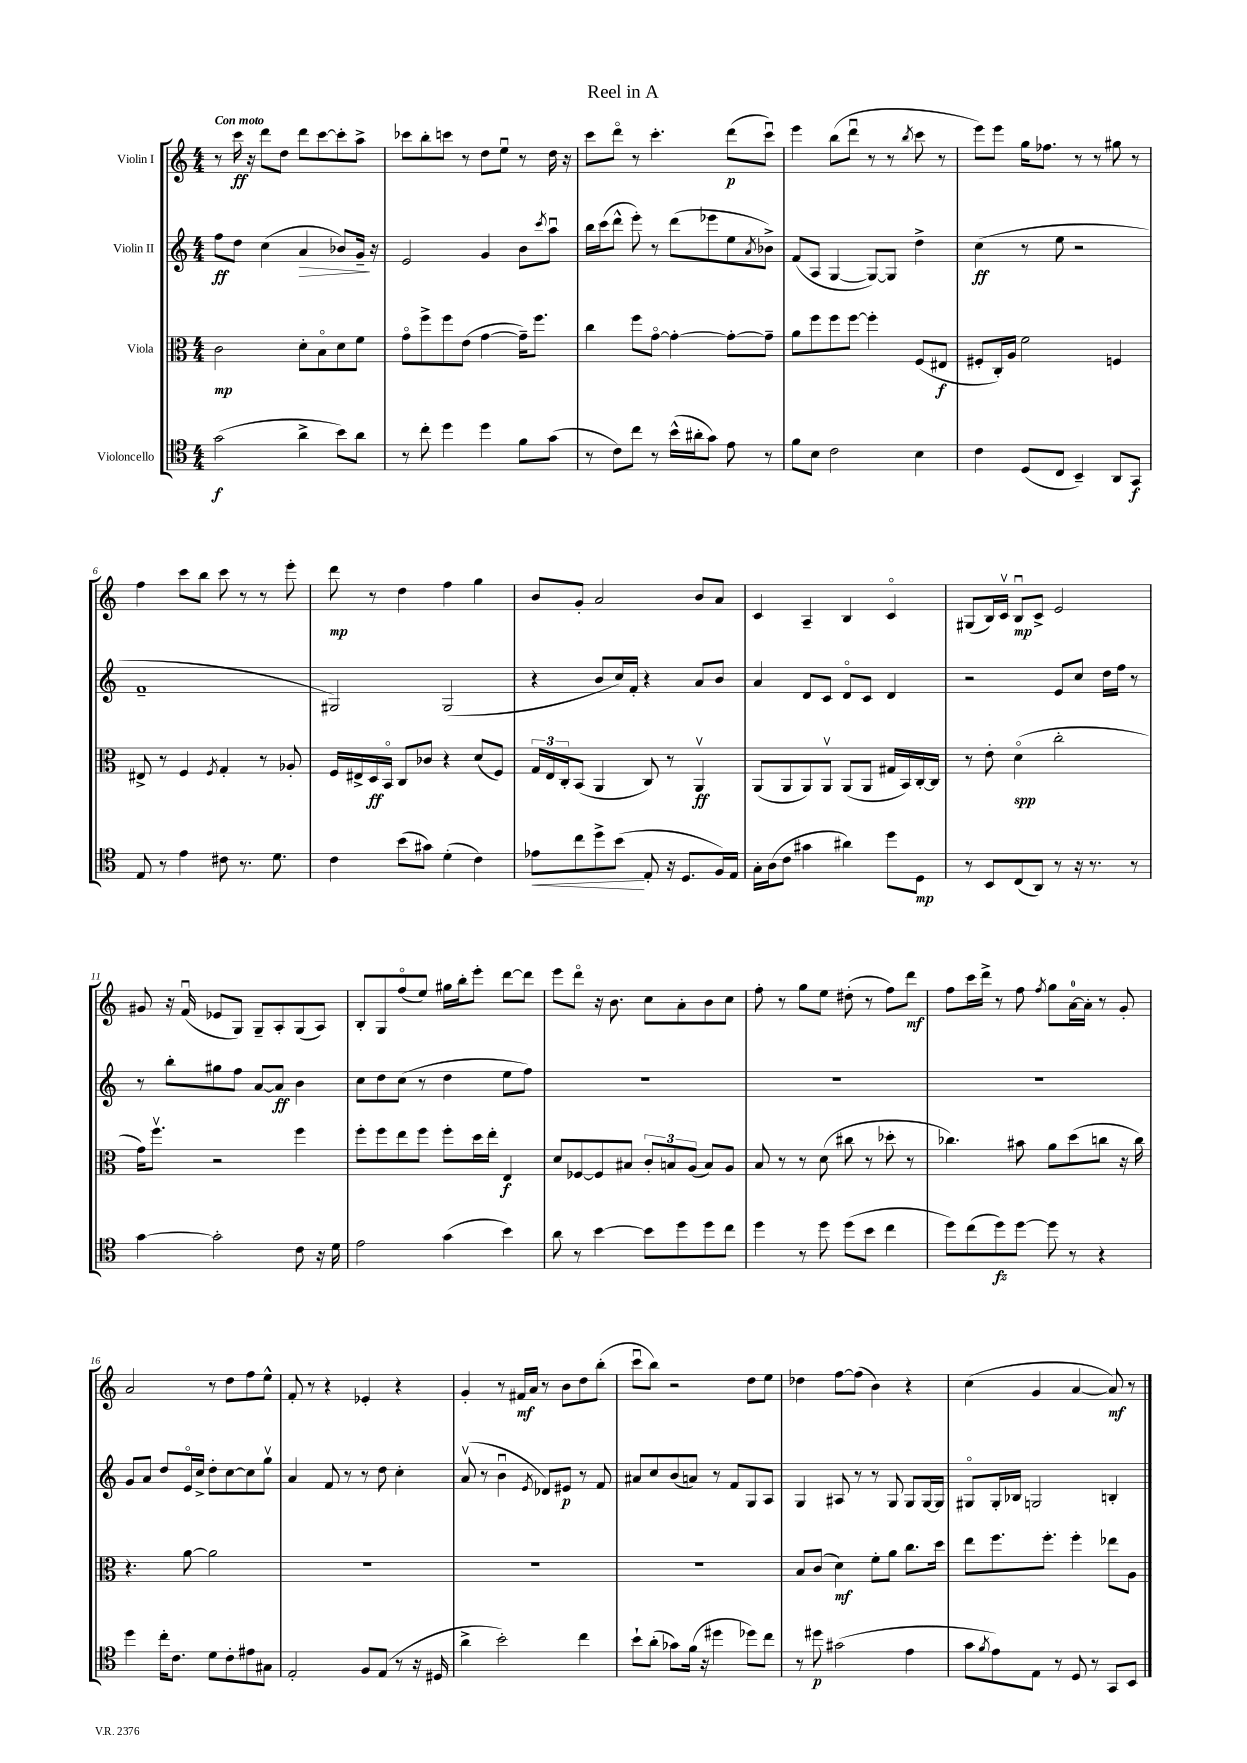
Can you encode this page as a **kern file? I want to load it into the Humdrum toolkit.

**kern	**kern	**kern	**kern
*staff4	*staff3	*staff2	*staff1
*clefC4	*clefC3	*clefG2	*clefG2
*k[]	*k[]	*k[]	*k[]
*M4/4	*M4/4	*M4/4	*M4/4
(2g\	2c\	8ff\L	8r
.	.	8dd\J	16ccc\
.	.	.	16r
.	.	(4cc\	8ddd\L
.	.	.	8dd\J
4a^\	8d'\L	4a/	8ddd\L
.	8Bo\	.	[8ccc\
8b\L)	8d\	8b-/L)	8ccc'\]
8a\J	8f\J	16g~/Jk	8aa^\J
.	.	16r	.
=	=	=	=
8r	8go\L	2e/	8ccc-\L
8cc'\	8ff^\	.	8bb'\
4dd\	8ff\	.	8ccc\J
.	(8e\J	.	8r
4dd\	[4g\	4g/	8dd\L
.	.	.	8eeu\J
8f\L	16g~\]LK)	8b\L	8r
.	8.ff\J	.	.
.	.	8qccc/	.
(8g\J	.	8aau\J	16dd\
.	.	.	16r
=	=	=	=
8r	4cc\	16bb\LL	8ccc\L
.	.	(16ccc\J	.
8c\L)	.	8ddd^^\J	8dddo\J
8cc\J	8ff\L	8eee'\)	8r
8r	[8go\J	8r	4.ccc'\
(16b^^\LL	4g'\_	(8ddd\L	.
16a#'\J	.	.	.
8g\J)	.	8eee-\	.
8e\	8g'\_L	8ee\	(8ddd\L
.	.	8qa/	.
8r	8g~\]J	8b-^\J)	8cccu\J)
=	=	=	=
8f\L	8a\L	(8f/L	4eee\
8B\J	8ff\	8A/J	.
2c\	8ff\	[4G/	(8bb\L
.	[8ff\J	.	8dddu\J
.	4ff'\]	8G/_L)	8r
.	.	8G/]J	8r
.	.	.	8qbb/
4B\	(8F/L	4dd^\	8ccc\
.	8E#/J	.	8r
=	=	=	=
4c\	8F#'/L	(4cc\	8eee\L)
.	16C'/L)	.	8eee\J
.	16A/JJ	.	.
(8D/L	2f\	8r	16gg\LK
.	.	.	8.ff-\J
8C/J	.	8ee\	.
4BB~/)	.	2r	8r
.	.	.	8r
8AA/L	4F/	.	8gg#\
8GG/J	.	.	8r
=	=	=	=
8E/	8E#^/	1f~	4ff\
8r	8r	.	.
4e\	4F/	.	8ccc\L
.	.	.	8bb\J
.	8qF/	.	.
8c#\	4G'/	.	8ccc\
8.r	.	.	8r
.	8r	.	8r
8.d\	.	.	.
.	8A-'/	.	8eee'\
=	=	=	=
4c\	16F/LL	2G#/)	8ddd\
.	16E#^/	.	.
.	16D/	.	8r
.	16BBo/JJ	.	.
(8b\L	8C/L	.	4dd\
8g#\J)	8c-/J	.	.
(4d'\	4r	(2G#/	4ff\
4c\)	(8d/L	.	4gg\
.	8F/J)	.	.
=	=	=	=
8e-\L	24G/LL	4r	8b/L
.	24E/	.	.
.	24C'/J	.	.
8cc\	(8BB/J	.	8g'/J
8dd^\	4AA/	8b/L	2a/
(8b\J	.	16cc/L)	.
.	.	16f'/JJ	.
8E'/	8C/)	4r	.
16r	8r	.	.
8.D/L	.	.	.
.	4AAv/	8a/L	8b/L
16F/L)	.	8b/J	8a/J
16E/JJ	.	.	.
=	=	=	=
16G'\LL	(8AA/L	4a/	4c/
(16A\J	.	.	.
8c\J	8AA/	.	.
4g#\	8AA/)	8d/L	4A~/
.	8AAv/J	8c/J	.
4a#\)	(8AA/L	8do/L	4B/
.	8AA/J	8c/J	.
8dd\L	16G#/LL	4d/	4co/
.	16BB/)	.	.
8D\J	[16C'/	.	.
.	16C/]JJ	.	.
=	=	=	=
8r	8r	2r	(8G#/L
8BB/L	8e'\	.	16B/L)
.	.	.	16cv/JJ
(8C/	(4do\	.	8Bu/L
8AA/J)	.	.	8c^/J
8r	2cc'\	8e/L	2e/
16r	.	8cc/J	.
8.r	.	.	.
.	.	16dd\LL	.
.	.	16ff\JJ	.
8r	.	8r	.
=	=	=	=
[4g\	16g\LK)	8r	8g#/
.	8.ffv\J	.	.
.	.	8bb'\L	16r
.	.	.	(16fu/
2g'\]	2r	8gg#\	8e-/L
.	.	8ff\J	8G/J)
.	.	[8a/L	8G~/L
.	.	8a/]J	8A'/
8c\	4ff\	4b\	(8G/
16r	.	.	8A/J)
16d\	.	.	.
=	=	=	=
2e\	8ff'\L	8cc\L	8B'/L
.	8ff\	8dd\	8G/
.	8ee\	(8cc\J	(8ffo/
.	8ff\J	8r	8ee/J)
(4g\	8ff'\L	4dd\	16gg#\LL
.	.	.	16bb'\J
.	16dd\L	.	8eee'\J
.	16ee'\JJ	.	.
4b\)	4E/	8ee\L	[8ddd\L
.	.	8ff\J)	8ddd\]J
=	=	=	=
8a\	8d/L	1r	8eee\L
8r	[8F-/	.	8dddo\J
[4b\	8F-/]	.	16r
.	.	.	8.b\
.	8B#/J	.	.
8b\]L	12c'/L	.	8cc\L
.	12B/	.	.
8dd\	.	.	8a'\
.	(12A/J	.	.
8dd\	8B/L)	.	8b\
8cc\J	8A/J	.	8cc\J
=	=	=	=
4dd\	8B/	1r	8ff'\
.	8r	.	8r
8r	8r	.	8gg\L
8dd\	(8d\	.	8ee\J
(8dd\L	8cc#\	.	(8dd#'\
8b\J	8r	.	8r
4cc\	8dd-'\	.	8ff\L)
.	8r	.	8ddd\J
=	=	=	=
8dd\L)	4.cc-\)	1r	8ff\L
(8cc\	.	.	16ccc\L
.	.	.	16ddd^\JJ
8dd\)	.	.	8r
[8dd\J	8b#\	.	8ff\
.	.	.	8qff/
8dd\]	8a\L	.	8gg\L
8r	(8dd\	.	[16a\L
.	.	.	16a'\]JJ
4r	8cc\J	.	8r
.	16r	.	8g'/
.	16cc\)	.	.
=	=	=	=
4dd\	4.r	8g/L	2a/
.	.	8a/J	.
16cc'\LK	.	8dd/L	.
8.c\J	.	.	.
.	[8a\	16eo/L	.
.	.	16cc^/JJ	.
8d\L	2a\]	8dd'\L	8r
8c'\	.	[8cc\	8dd\L
8e#\	.	8cc\]	8ff\
8G#\J	.	8ggv\J	8ee^^\J
=	=	=	=
2E'/	1r	4a/	8f'/
.	.	.	8r
.	.	8f/	4r
.	.	8r	.
8F/L	.	8r	4e-'/
(8E/J	.	8dd\	.
8r	.	4cc'\	4r
16r	.	.	.
16D#/	.	.	.
=	=	=	=
4a^\	1r	(8av/	4g'/
.	.	8r	.
2b'\)	.	4bu\	8r
.	.	.	16f#/LL
.	.	.	16a/JJ
.	.	8qe/	.
.	.	8d-/L)	8r
.	.	8e#/J	8b\L
4cc\	.	8r	8dd\
.	.	8f/	(8bb'\J
=	=	=	=
8b`\L	1r	8a#/L	8cccu\L
(8a'\J	.	8cc/	8bb\J)
8g-\L)	.	(8b/	2r
(16f\Jk	.	8a/J)	.
16r	.	.	.
4dd#\	.	8r	.
.	.	8f/L	.
8dd-\L)	.	8G/	8dd\L
8cc\J	.	8A/J	8ee\J
=	=	=	=
8r	8B/L	4G/	4dd-\
8dd#\	(8c/J	.	.
(2g#\	4d\)	8A#/	[8ff\L
.	.	8r	(8ff\]J
.	8f'\L	8r	4b\)
.	8a\J	8G/	.
4e\	8.cc\L	8G/L	4r
.	.	[16G/L	.
.	16dd\Jk	16G/]JJ	.
=	=	=	=
8g\L	8ee\L	8G#o/L	(4cc\
8qf/	.	.	.
8e\)	8.ff\	16G#'/L	.
.	.	16B-/JJ	.
8E\J	.	2G/	4g/
.	8.ff'\J	.	.
8r	.	.	.
8D/	4ff'\	.	[4a/
8r	.	.	.
8GG/L	8ee-\L	4B'/	8a/])
8BB/J	8A\J	.	8r
==	==	==	==
*-	*-	*-	*-
